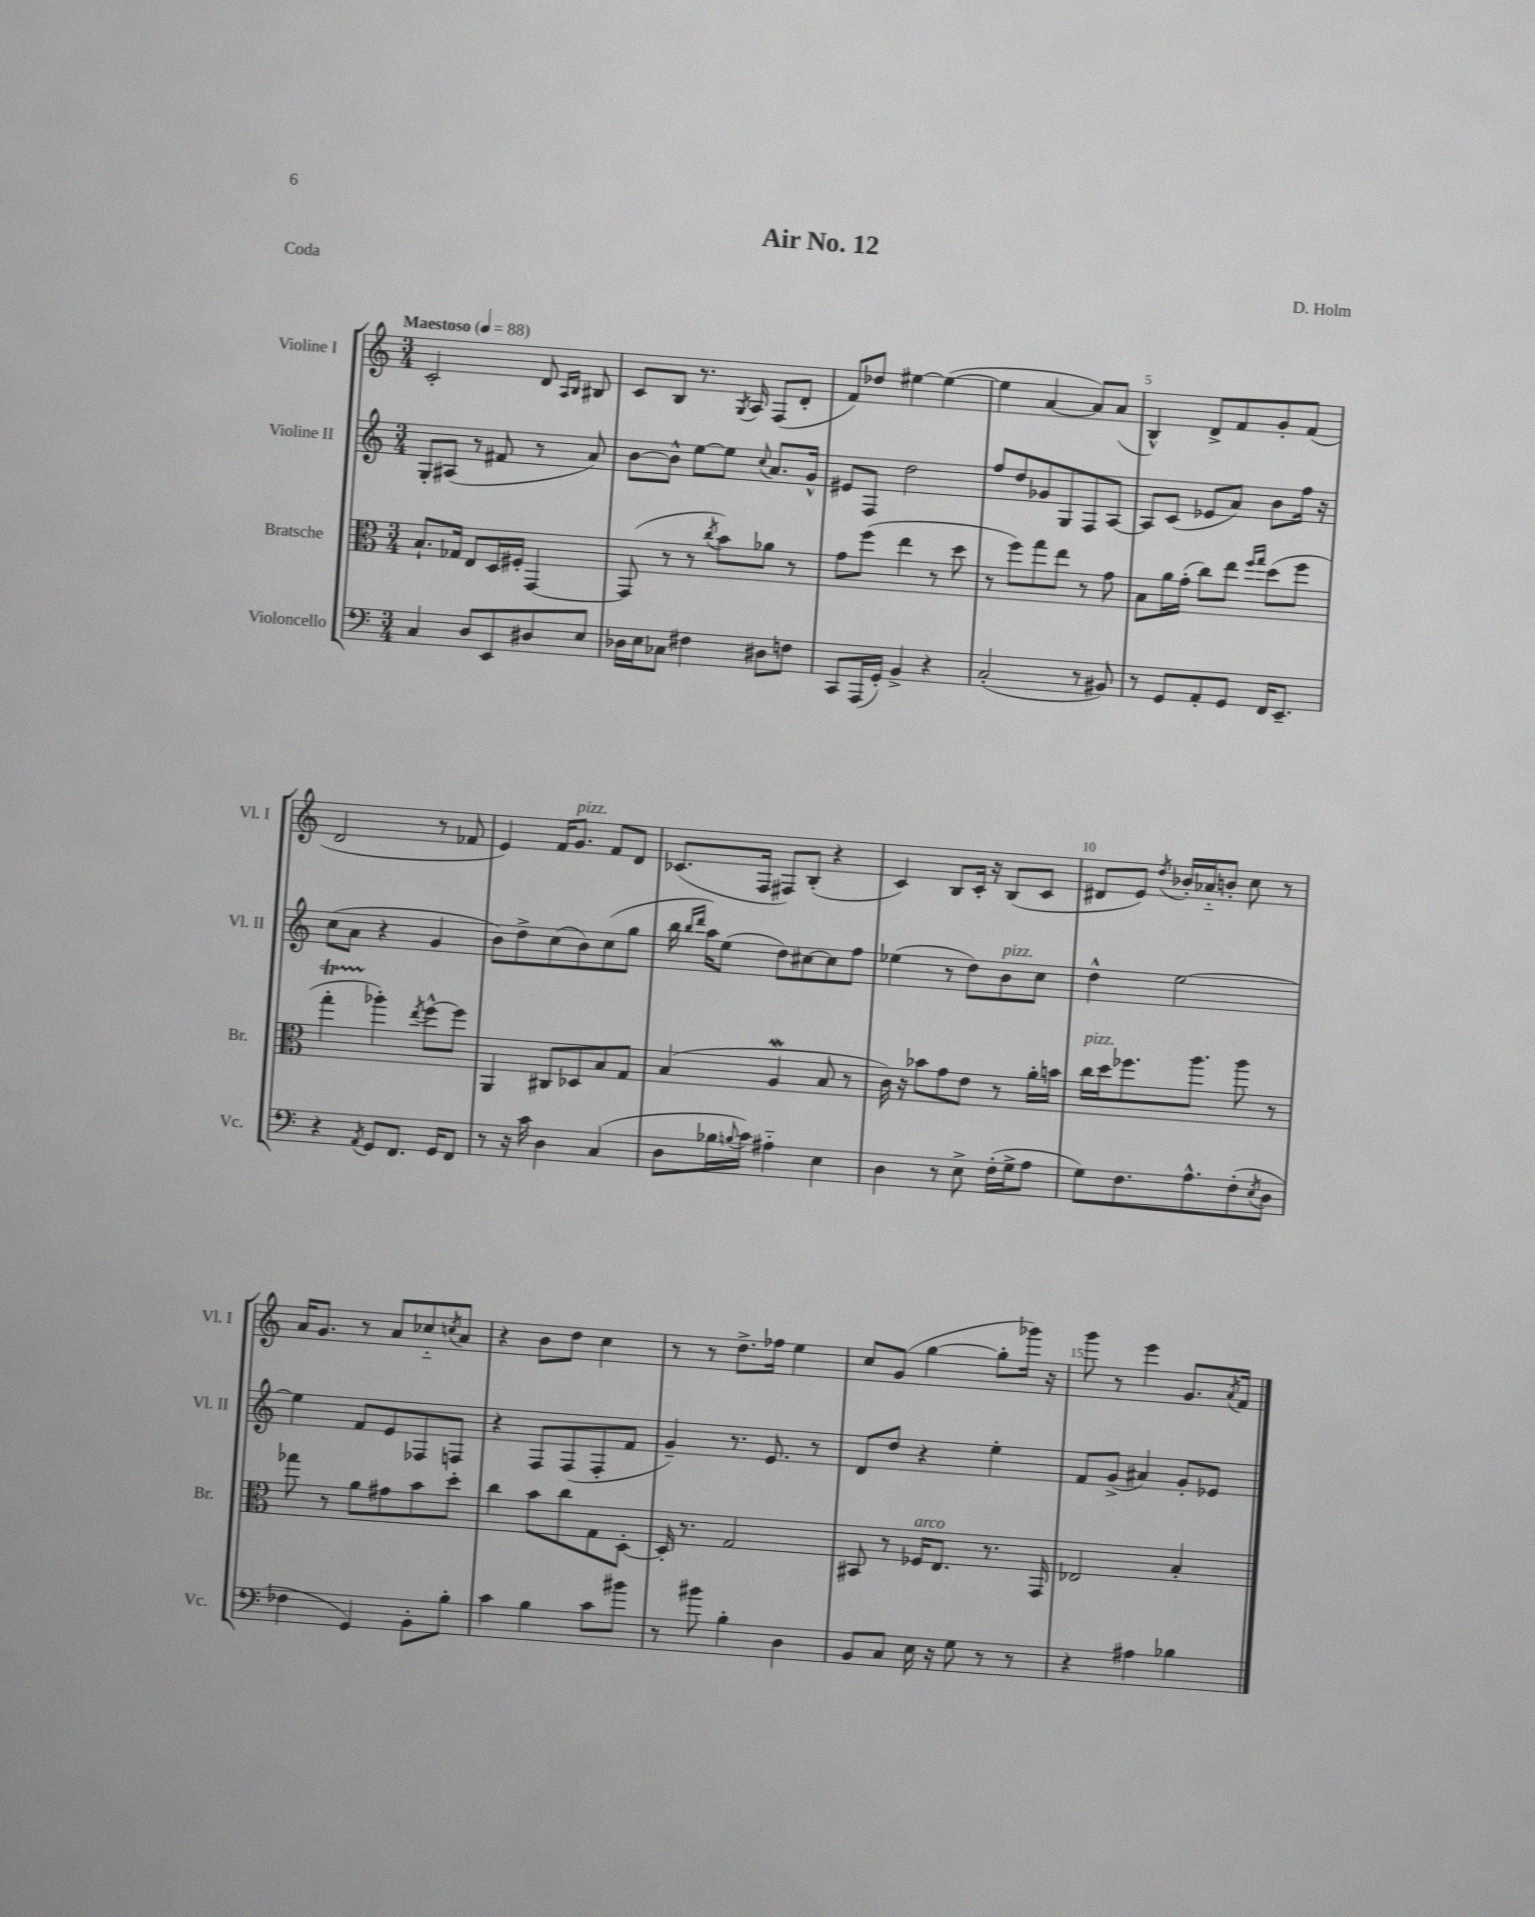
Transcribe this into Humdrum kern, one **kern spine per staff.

**kern	**kern	**kern	**kern
*staff4	*staff3	*staff2	*staff1
*clefF4	*clefC3	*clefG2	*clefG2
*k[]	*k[]	*k[]	*k[]
*M3/4	*M3/4	*M3/4	*M3/4
*MM88	*MM88	*MM88	*MM88
4C	8.B`	8G'	2c'
.	.	(8A#	.
.	16G-	.	.
8D	8E	8r	.
8EE	16D	8f#	.
.	16F#'	.	.
8D#	[4GG	8r	8d
.	.	.	16qqA
.	.	.	16qqB
8E	.	8a)	8B#
=	=	=	=
16D-	(8GG]	[8b	8c
16E	.	.	.
8C-	8r	8b^^]	8B
4F#	8r	[8ee	8.r
.	8qcc	.	.
.	8b)	8ee]	.
.	.	.	8qG
.	.	.	16A
.	.	8qqcc	.
8D#	8a-	8.a	(8F
8F	8r	.	8d'
.	.	16g^^	.
=	=	=	=
8CC	8g	8e#	8f)
(16AAA	(8ff	8F	8dd-
16GG')	.	.	.
4BB^	4ee	2dd	[4ee#
4r	8r	.	(4ee#_
.	8dd	.	.
=	=	=	=
(2C'	8r	8ff	4ee#]
.	8ff)	8dd	.
.	8gg	8g-	[4a
.	8ee	8G	.
8r	8r	8F	8a])
8BB#)	8g	[8A	(8a
=	=	=	=
8r	8B	8A]	4B^^)
8GG	16a	(8c	.
.	(16g'	.	.
8AA'	8cc)	8e-	8d^
8GG	8ee	8a)	8f
.	16qqff	.	.
.	16qqgg	.	.
16FF	(8dd	8b	8g'
8.EE~	.	.	.
.	8ff	16ff	(8f
.	.	16r	.
=	=	=	=
4r	4gg'	(8cc	2d
.	.	8a	.
8qAA	.	.	.
8GG	4aa-')	4r	.
8.FF	.	.	.
.	8qee	.	.
.	[8ff^^	4g	8r
16GG	.	.	.
8FF	8ff]	.	8f-
=	=	=	=
8r	4AA	8b)	4e)
16r	.	8dd^	.
16c	.	.	.
4D	8C#	(8cc	16f
.	.	.	8.g
.	8D-	8b)	.
(4C	8B	(8cc	8f
.	8G	8gg	8d
=	=	=	=
8D	(4B	16bb	(8.c-
.	.	16qqbb	.
.	.	16qqddd	.
.	.	16aa)	.
16B-	.	(8ee	.
8qqB	.	.	.
16c)	.	.	16F
4A#'~	4A	8dd)	8F#)
.	.	[8cc#	(8B'
4E	8B	8cc#]	4r
.	8r	8ff	.
=	=	=	=
4D	16c)	(4ee-	4c)
.	16r	.	.
.	8b-	.	.
8r	8g	8r	8B
8E^	8e	8dd)	16c'
.	.	.	16r
(16F'	8r	8b	(8B
16G^	.	.	.
8A	16a'	8cc	8c
.	16b	.	.
=	=	=	=
8G)	16cc	4dd^^	8d#
.	16dd	.	.
8.F	8.ff-	.	8e)
.	.	.	8qdd
.	.	[2ee	16b-'
8.A^^	8.aa	.	16a-'~
.	.	.	8b'
(8F'	8aa	.	8cc
8qE	.	.	.
8D	8r	.	8r
=	=	=	=
4F-	8gg-	4ee]	16a
.	.	.	8.g
.	8r	.	.
4GG)	8a	8f	8r
.	8g#	8e	8a
8BB'	8b	8F-	8cc-'~
.	.	.	8qcc
8B'	8dd'	8F	8a
=	=	=	=
4c	4cc	4r	4r
4B	8b	8F	8b
.	8cc	(8F	8dd
8c	8G	8F'	4cc
8b#	[8D'	8f	.
=	=	=	=
8r	16D']	4g~)	8r
.	8.r	.	.
8b#	.	.	8r
4B'	2G	8.r	8.dd^
.	.	8.e	16ff-
4D	.	.	4ee
.	.	8r	.
=	=	=	=
8BB	8BB#	8d	8cc
8C	8r	8dd	(8g
16E	16F-	4r	[4gg
16r	8.E	.	.
8G	.	.	.
8r	8.r	4ee'	8gg']
8r	.	.	16ggg-)
.	16GG	.	16r
=	=	=	=
4r	2E-	8f	8ggg
.	.	(8g^	8r
4A#	.	4a#)	4eee
4B-	4B'	8g'	8.g
.	.	8e-	.
.	.	.	8qa
.	.	.	16f
==	==	==	==
*-	*-	*-	*-
